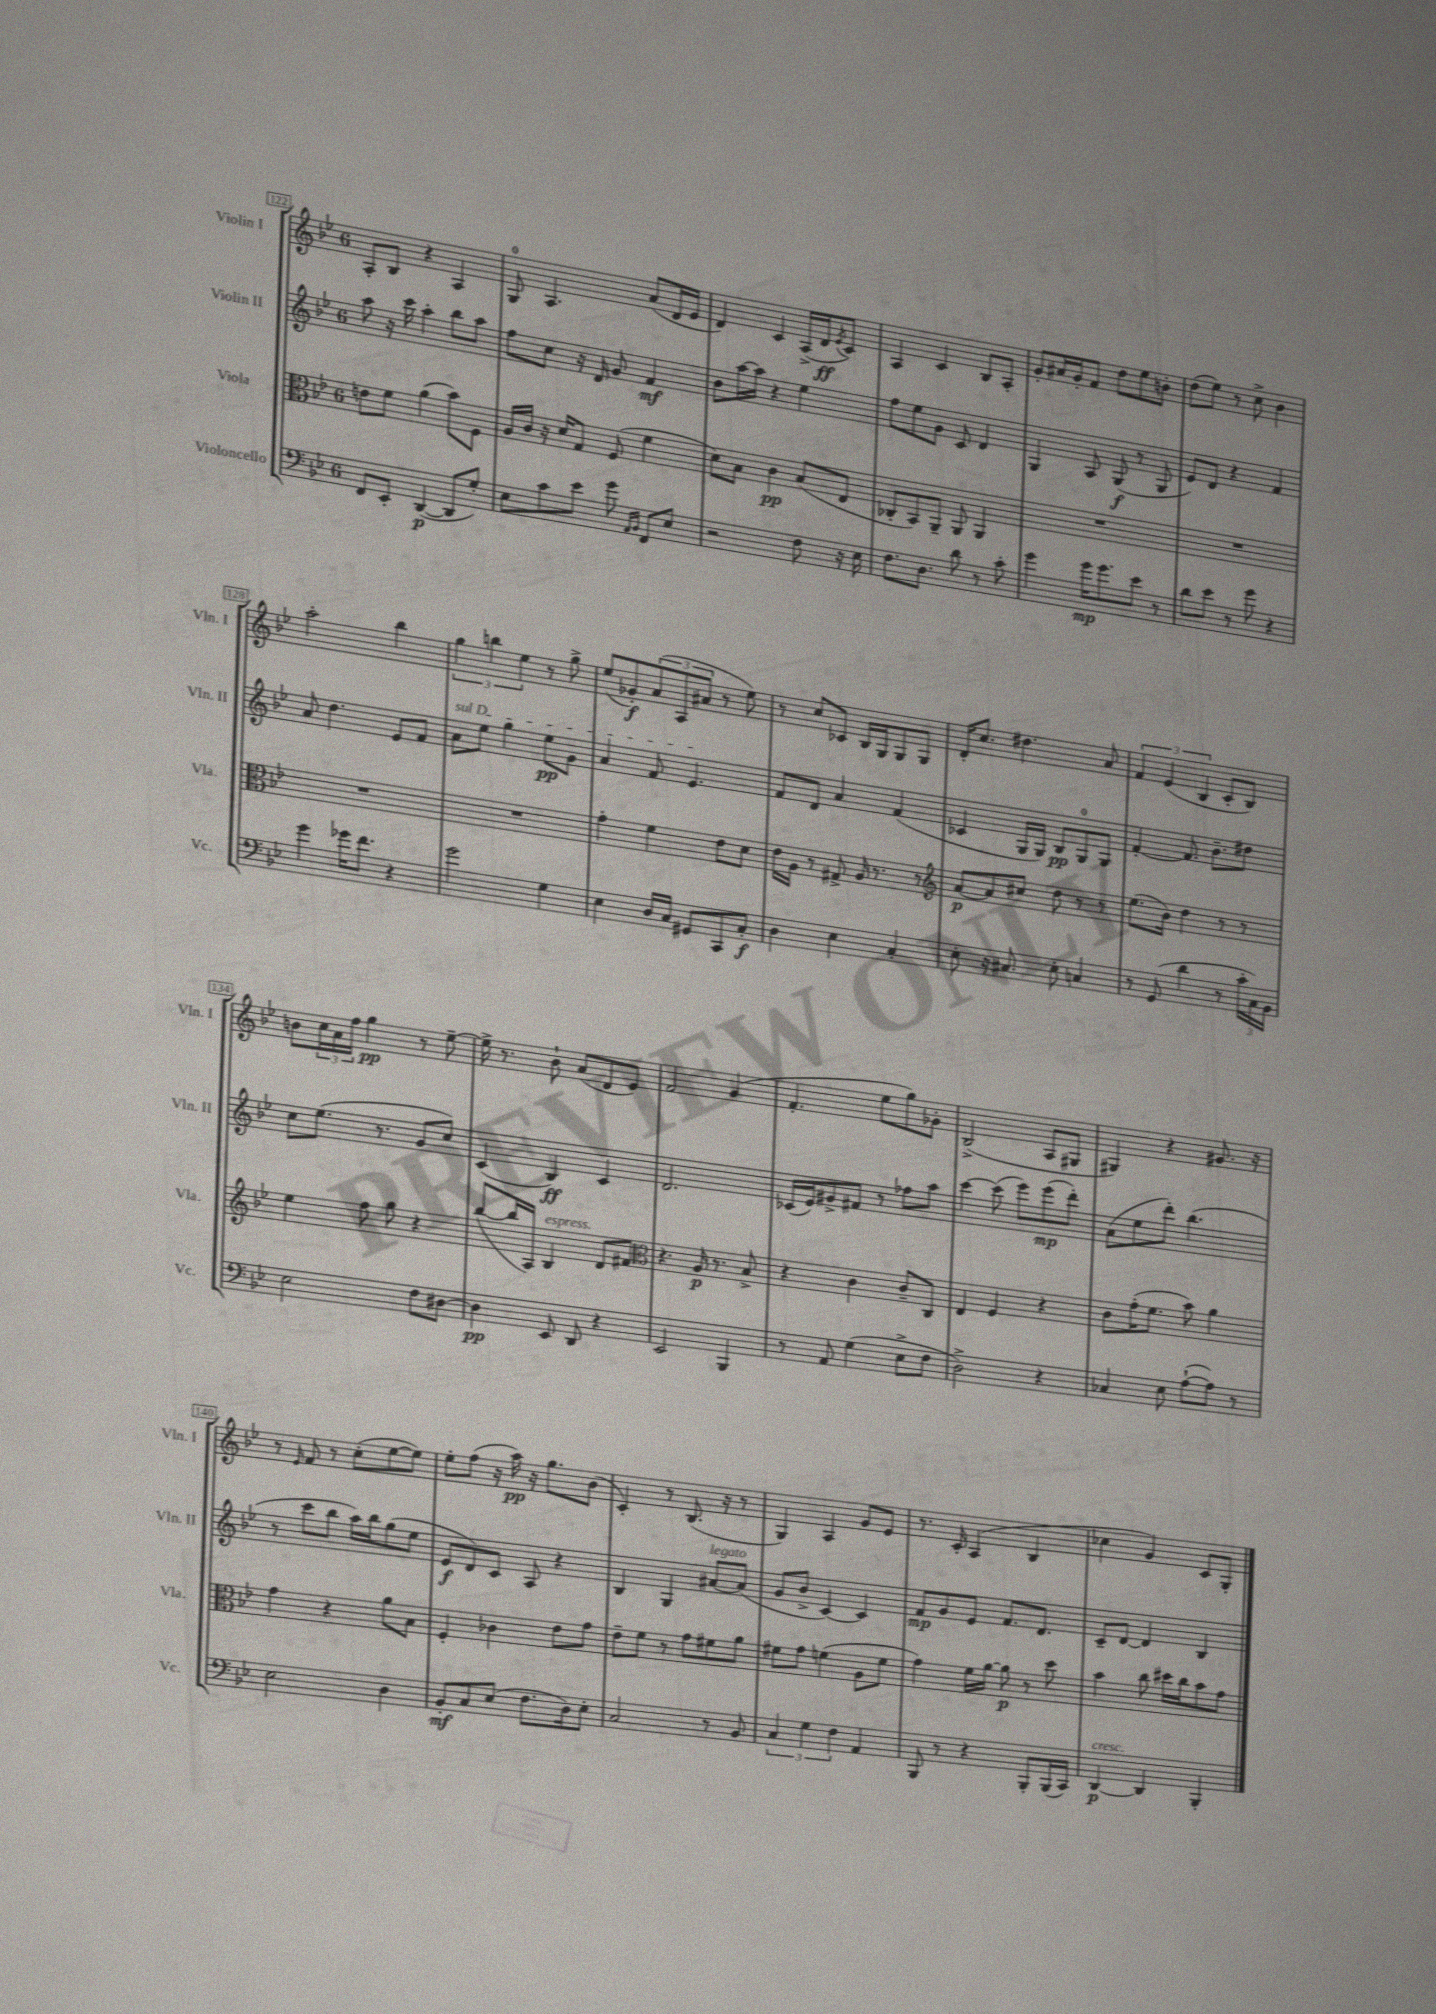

**kern	**kern	**kern	**kern
*staff4	*staff3	*staff2	*staff1
*clefF4	*clefC3	*clefG2	*clefG2
*k[b-e-]	*k[b-e-]	*k[b-e-]	*k[b-e-]
*M6/8	*M6/8	*M6/8	*M6/8
8FF	8e	8aa	8A'
8EE-'	8f	16r	8B-
.	.	16ccc	.
([4DD	(4a	4aa'	4r
8DD]	8b-)	8bb-	4A
8G')	8F	8aa	.
=	=	=	=
8E-	16A	8ff	8G
.	16c	.	.
8c	16r	8cc	4.A
.	16d	.	.
8e-	8G	16r	.
.	.	16d	.
8g	(8F	8g	.
16qqAA	.	.	.
16qqBB-	.	.	.
8FF	4f	4f	(8a
8E-	.	.	16d
.	.	.	16e-
=	=	=	=
2r	8d)	8b-	4d)
.	8B-	[16aa	.
.	.	16aa]	.
.	4c	4r	4c
8F	(8B-	4ee-	(16A^
.	.	.	16d
.	.	.	8qe-
16r	8E-	.	8c)
16E-	.	.	.
=	=	=	=
8.F	8C-'	8ff	4A
.	8BB-)	8ee-	.
8.D	.	.	.
.	8AA~	8g	4c
8d	8AA	8c	.
8r	4AA	4d	8B-
8c'	.	.	8A'
=	=	=	=
4g	2.r	4G	8g'
.	.	.	16a#
.	.	.	16g'
16g	.	8A	8f
8.g	.	.	.
.	.	(8G	8dd
8e-	.	8r	8ee-
8r	.	8G	8b'
=	=	=	=
8d	2.r	8e-)	(8dd
8e-	.	8d	8ee-)
8r	.	4r	8r
8g	.	.	8cc^
4r	.	4f	4b-
=	=	=	=
4g	2.r	8a	2aa'
.	.	4.dd	.
16g-	.	.	.
8.f	.	.	.
4r	.	8e-	4bb-
.	.	8f	.
=	=	=	=
2g	2.r	8a	6gg
.	.	8ee-	.
.	.	.	6bb
.	.	4gg	.
.	.	.	6ee-
4G	.	8ee-	8r
.	.	8g	8gg^
=	=	=	=
4E-	4g'	4a	(8ee-
.	.	.	8g-')
16D	4f	8f	(12a
16C	.	.	.
.	.	.	12A
8GG#	.	4.e-	.
.	.	.	12a#
8CC	8e-	.	8r
8C'	8d	.	8ee-)
=	=	=	=
4D	16e-	8f	8r
.	16A	.	.
.	8r	8d	8cc
4E-	8G#^	4a	8c-
.	16A	.	16B-
.	8.r	.	16G
4C'	.	(4f	8G
.	8r	.	8G
=	=	=	=
*	*clefG2	*	*
8E-'	[8a	4c-	16d'
.	.	.	8.cc
16r	8a]	.	.
8.C#	.	.	.
.	8cc#	16G	4.dd#
.	.	16G)	.
8E-'	8dd	8B-	.
4C	8r	8G	.
.	8r	8G	8a
=	=	=	=
8r	(8.ee-	[4f'	6f
(8GG	.	.	.
.	.	.	(6e-
.	16b-)	.	.
4d	4dd	8.f]	.
.	.	.	6B-
.	.	8.b-~	.
8r	8r	.	8c'
24c'	8r	8dd#	8B-)
24C)	.	.	.
24BB-	.	.	.
=	=	=	=
2E-	4ee-	8cc	8b
.	.	(8.ee-	24cc
.	.	.	24a
.	.	.	24ff
.	8ff	.	4gg
.	.	8.r	.
.	8gg	.	.
8F	4r	8g	8r
[8D#	.	8cc)	[8ee-~
=	=	=	=
4D#]	([8bb-	(4c	16ee-^]
.	.	.	8.r
.	16bb-]	.	.
.	16A)	.	.
8EE-	4B-	4B-)	8b-`
8DD	.	.	(8a
4r	8d	4c	8d
.	8f#	.	8e-)
=	=	=	=
*	*clefC3	*	*
2EE-	4.r	2.d	2f
.	16A	.	.
.	8.r	.	.
4BBB-	.	.	(4g
.	8B-^	.	.
=	=	=	=
8r	4r	(16c-	4.f'
.	.	16e-)	.
8AA	.	8g#^	.
(4G	4c	8f#	.
.	.	8r	8ee-
8E-^	8c~	8ff-	8gg)
8F	8C	8aa	8g-'
=	=	=	=
2D^)	4E-	[4ccc	(2B-^
.	4F	(8ccc]	.
.	.	8eee-)	.
4r	4r	(8eee-	8A
.	.	8ddd')	8G#
=	=	=	=
4C-	8c	(8a	4G#)
.	(16g'	8ee-	.
.	8.f	.	.
8E-	.	8ddd')	4r
([8A`	8b-)	(4.bb-	.
8A])	4a	.	8.g#
8r	.	.	.
.	.	.	16r
=	=	=	=
2E-	4g	8r	8r
.	.	.	16qqe-
.	.	8ccc	8f
.	4r	8bb-	8r
.	.	16aa)	(8cc'
.	.	16bb-	.
4D	8a	(8gg	[8ee-
.	8B-	8ee-	8ee-])
=	=	=	=
8BB-'	4F'	8e-	8ee-'
8C	.	8d)	(8ff
(8E-	4c-	8c	16r
.	.	.	16aa)
8.F	.	8A	16r
.	.	.	8.gg
.	8e-	4r	.
16D)	.	.	.
8E-'	8g	.	(8b-
=	=	=	=
2C	8e-~	4B-	4c')
.	8f	.	.
.	8r	4G	8r
.	8g	.	(8.B-
8r	8f#	[8a#	.
.	.	.	16r
8BB-	8a	(8a#]	8r
=	=	=	=
6C	8f#	8g	4G)
.	8g	8b-^	.
6G	.	.	.
.	(4f	[4c)	4A
6F	.	.	.
4AA	8A	4c]	8g
.	8f	.	8e-
=	=	=	=
8BBB-	4g)	8f	8.r
8r	.	8g	.
.	.	.	16c'
4r	16f	8e-	(4A
.	[16a	.	.
.	8a]	8.f	.
8BBB-'	8r	.	4B-
.	.	8.d	.
(16BBB-	8dd	.	.
16CC)	.	.	.
=	=	=	=
[4DD	4b-	8c~	4cc-
.	.	[8d	.
4DD]	8cc	4d]	4g)
.	16dd#	.	.
.	16cc	.	.
4BBB-'	8b-	4B-	8c
.	8g	.	8G'
==	==	==	==
*-	*-	*-	*-
